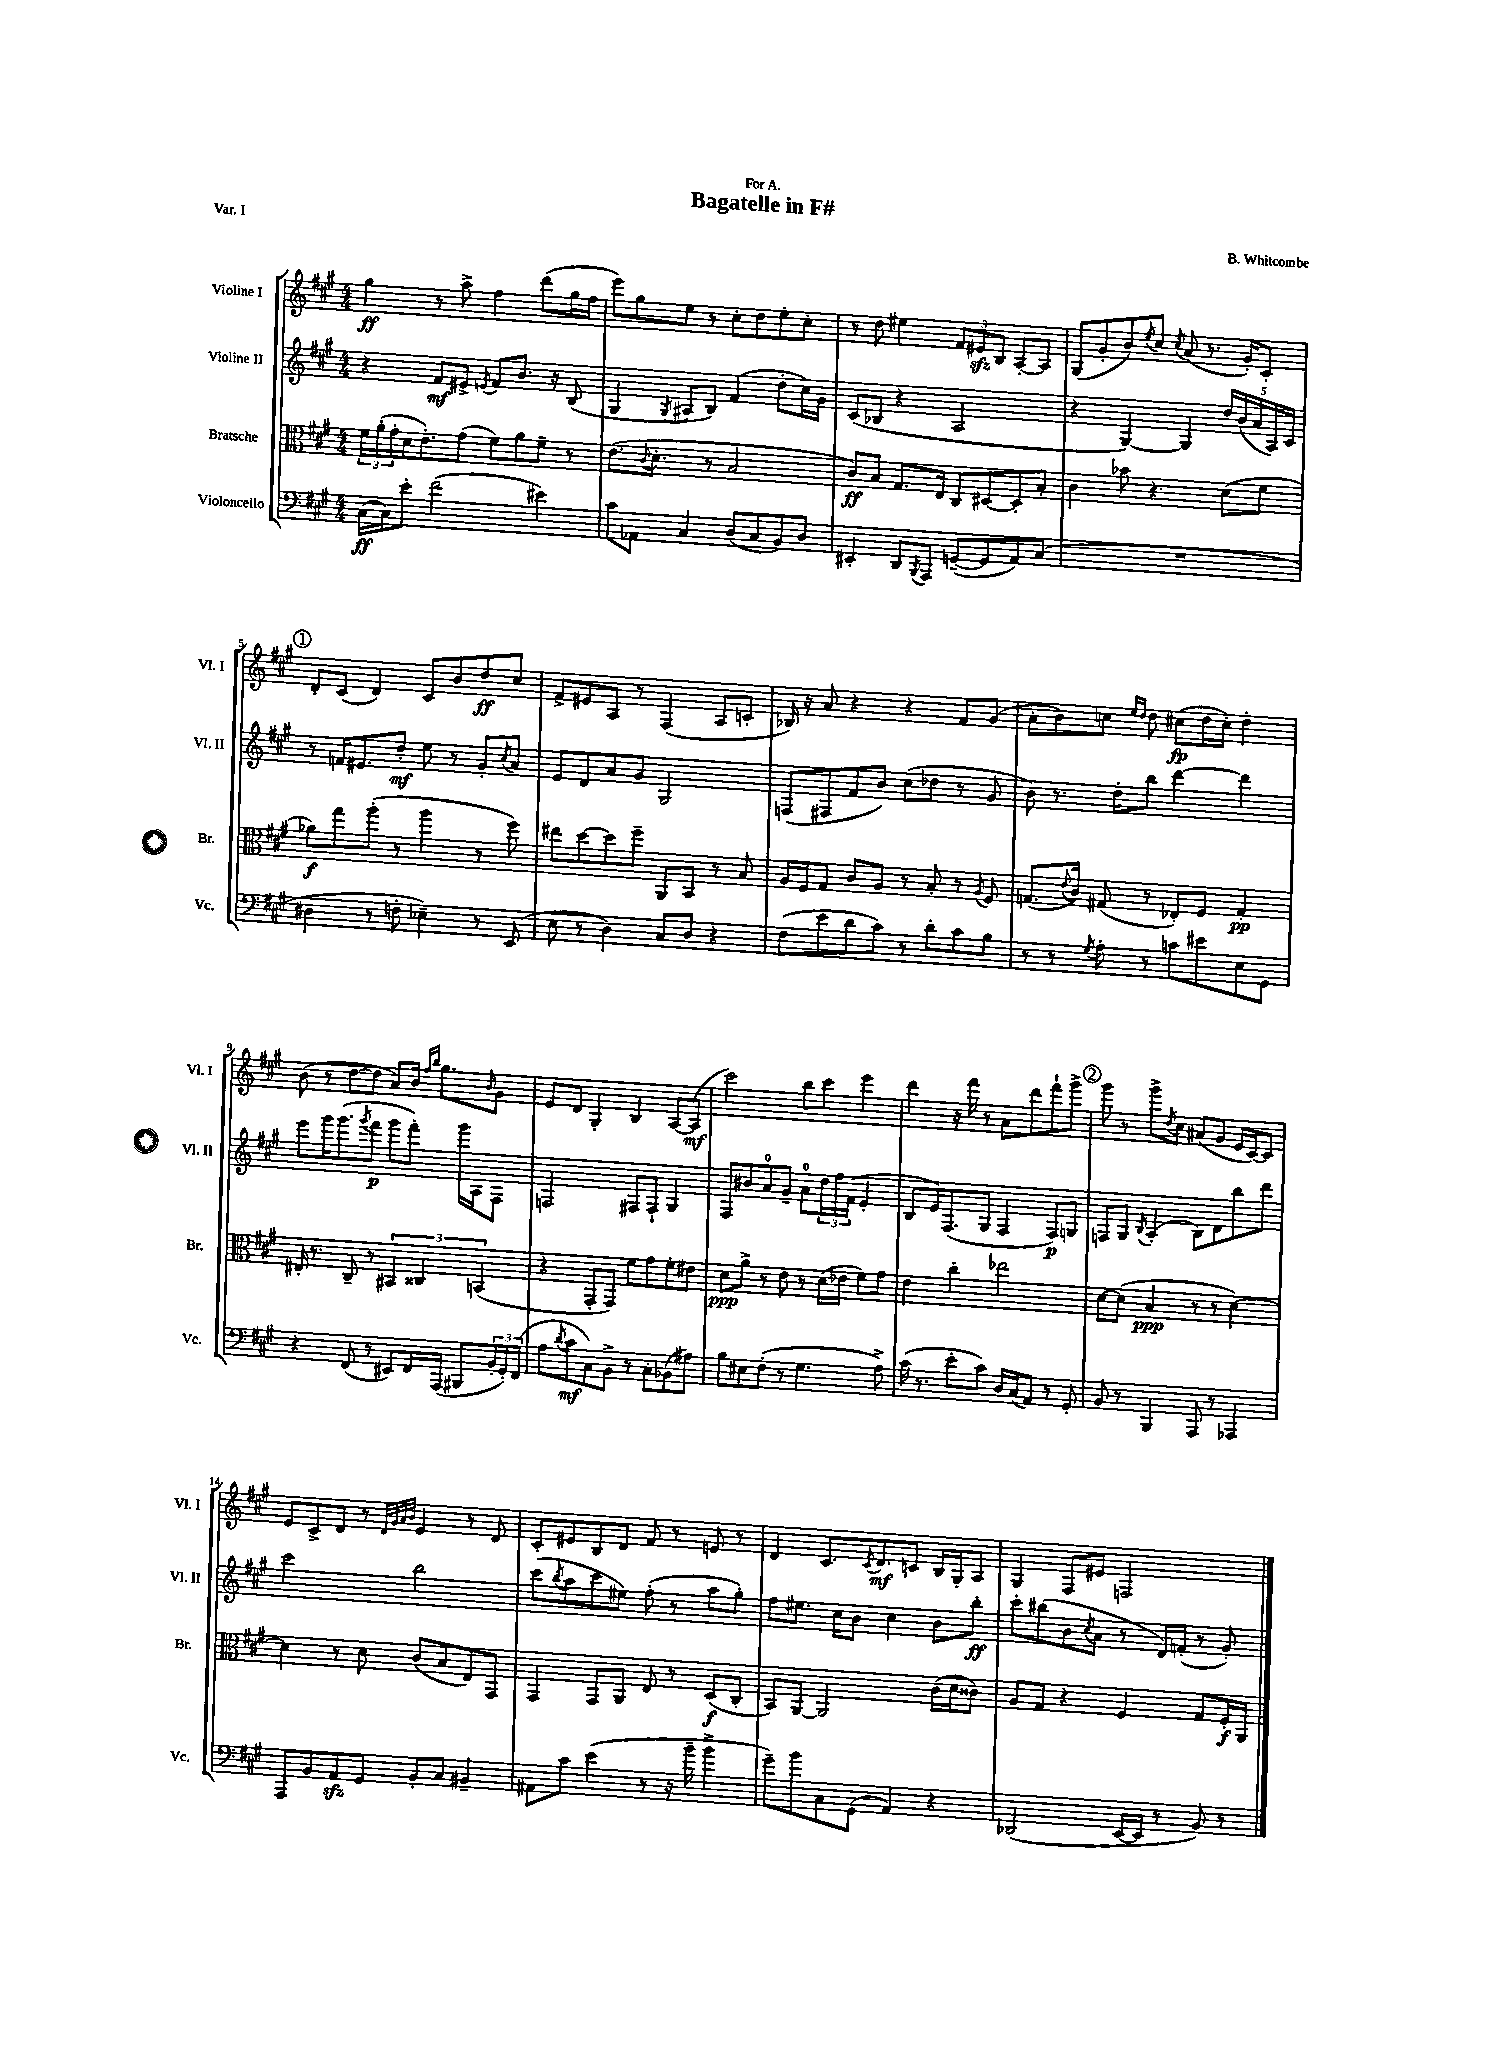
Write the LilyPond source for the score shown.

\header { title = "Bagatelle in F#" composer = "B. Whitcombe" dedication = "For A." piece = "Var. I" }
<<
\new StaffGroup <<
\new Staff = "s0" \with { instrumentName = "Violine I" shortInstrumentName = "Vl. I" } {
    \clef treble \key a \major \numericTimeSignature \time 4/4
    gis''4\ff r8 a''8-> fis''4 d'''8( gis''16 fis''16 |
    e'''8) gis''8 e''8 r8 cis''8-. d''8 e''8-. cis''8-. |
    r8 d''8 eis''4 \tuplet 3/2 { fis'8 eis'8\sfz b8 } a8~-. a8 |
    gis8( gis'8-. b'8) \acciaccatura { e''8 } cis''8 \acciaccatura { cis''8 } a'8( r8. gis'16-.) cis'8-. |
    \mark \markup { \circle "1" } d'8-. cis'8( d'4) cis'8 b'8 d''8\ff cis''8 |
    fis'8-> eis'8 a8 r8 fis4( a8 c'8-. |
    bes16) r16 a'8 r4 r4 fis'8 gis'8( |
    a'8-. b'8) c''8 \grace { e''16 d''16 } d''8 cis''8\fp( d''16 cis''16-.) d''4-. |
    b'8( r8 d''8~ d''8 a'8) b'16 \grace { fis''16 b''16 } gis''8. \grace { b'16 } gis'8 |
    e'8 d'8 gis4-. b4 a8~ a8\mf( |
    cis'''2) b''8 cis'''8 e'''4 |
    d'''4 r16 fis'''16 r8 a'8 d'''8 fis'''8-! gis'''8-> |
    \mark \markup { \circle "2" } gis'''8 r8 gis'''8-> \acciaccatura { d''8 } cis''8 ais'8( gis'8 e'16 cis'16~) cis'8 |
    e'8 cis'8-> d'8 r8 \grace { d'32 gis'32 a'32 b'32 } e'4 r8 d'8 |
    cis'8-. eis'8 b8 d'8 fis'8 r8 e'8 r8 |
    d'4 cis'8. \acciaccatura { cis'8 } d'8.\mf c'8 b16 gis16-. a8 |
    gis4 fis8 eis'8 f2 \bar "|." |
}
\new Staff = "s1" \with { instrumentName = "Violine II" shortInstrumentName = "Vl. II" } {
    \clef treble \key a \major \numericTimeSignature \time 4/4
    r4 fis'8\mf eis'8-> \acciaccatura { e'8 } fis'8 b'8. r16 b8( |
    gis4 \acciaccatura { gis8 } ais8 b8) fis'4( d''8-. cis''16) gis'16 |
    cis'8( bes8 r4 a2 |
    r4 gis4~) gis4 \tuplet 5/4 { d''16 b'16( a'16 a16) cis'16 } |
    \mark \markup { \circle "1" } r8 f'16 eis'8. d''8-.\mf e''8 r8 gis'8-. \acciaccatura { cis''8 } a'8 |
    e'8 d'8 a'8 gis'8 gis2 |
    f8( fis8 fis'8 b'8) cis''8( des''8 r8 gis'8 |
    b'8) r8. d''16-. b''8 d'''4~ d'''4 |
    e'''8 gis'''16 gis'''8.( \acciaccatura { gis'''8 } fis'''8\p gis'''8 fis'''8-.) gis'''16 a16 fis8 |
    f2 fis8 fis8-! gis4 |
    fis8 bis'8 a'8-0 gis'8-- a'8-0 \tuplet 3/2 { d''16 fis''16 fis'16( } e'4-. |
    b8 e'16) fis8.( gis8 fis4 fis8\p) g8 |
    \mark \markup { \circle "2" } f8 gis8 \acciaccatura { b8 } a4-.( b8) d'8 b''8 d'''8 |
    cis'''2 b''2 |
    cis'''8( \acciaccatura { b''8 } a''8 cis'''8 eis''8) fis''8-.( r8 a''8 gis''8-.) |
    fis''8 eis''8. cis''16 b'8 cis''4 b'8 b''8-.\ff |
    cis'''8-. bis''8( b'8 \acciaccatura { cis''8 } a'8 r8 d'16) f'16-.( r8 gis'8-.) \bar "|." |
}
\new Staff = "s2" \with { instrumentName = "Bratsche" shortInstrumentName = "Br." } {
    \clef alto \key a \major \numericTimeSignature \time 4/4
    \tuplet 3/2 { fis'16 a'16-.( gis'16-. } d'16 e'8.-.) gis'8( fis'8) a'8 fis'8-- r8 |
    e'8.( \appoggiatura { cis'8 } d'8.-. r8 b2 |
    cis'8\ff) b8 gis8. e16 cis8 dis8~ dis8-. b8-. |
    cis'4 bes'8 r4. d'8( fis'8 |
    \mark \markup { \circle "1" } aes'8\f) gis''8 a''8-.( r8 a''4 r8 fis''8) |
    eis''8 d''8~ d''8 fis''8-- a,8 b,8 r8 b8 |
    a16 fis16 gis8 cis'8 a8 r8 b8-. r8 \acciaccatura { a8 } fis8 |
    g8.( \appoggiatura { e'8 } cis'16) gis8( r8 ees8-.) fis8 gis4-.\pp |
    eis16-. r8. cis8-- r8 \tuplet 3/2 { bis,4 cisis4 b,4( } |
    r4 gis,8-. gis,8) fis'8 gis'8 fis'8-. eis'8 |
    d'8\ppp a'8-> r8 e'8 r8 d'16( ees'16 fis'8) gis'8 |
    e'4 cis''4-. ees''2 |
    \mark \markup { \circle "2" } d'8~ d'8( b4\ppp r8 r8 d'4~) |
    d'4 r8 d'8 cis'8( b8 e8) gis,8 |
    gis,4 gis,8 a,8 e8 r8 d8\f( cis8-. |
    b,8) a,8~ a,2 cis'16( d'16 cisis'8) |
    a8 gis8 r4 fis4 gis8 fis16-.\f a,16 \bar "|." |
}
\new Staff = "s3" \with { instrumentName = "Violoncello" shortInstrumentName = "Vc." } {
    \clef bass \key a \major \numericTimeSignature \time 4/4
    cis16\ff( cis16) e'8-. fis'2( eis'4) |
    cis'8 aes,8 cis4 d8( cis8 b,8) d8 |
    eis,4-. d,8 \acciaccatura { b,,8 } a,,8 g,8~--( g,8 a,8) cis8( |
    R1 |
    \mark \markup { \circle "1" } dis4 r8 f8-. ees4--) r8 e,8( |
    e8 r8 d4) cis8 d8 r4 |
    fis8( e'8 d'8 cis'8) r8 d'8-. cis'8 b8 |
    r8 r8 \acciaccatura { gis8 } a8-. r8 c'8 eis'8 e8 gis,8 |
    r4 fis,8( r8 eis,8) fis,16 a,,16( bis,,8 \tuplet 3/2 { b,16-. gis,16-.) fis,16( } |
    a8 \acciaccatura { d'8 } cis'8\mf cis8) b,8-> r8 cis8-. bes,8( ais8) |
    b8 eis8 fis8-.( r8 gis4. a8->) |
    cis'16( r8. e'8-. cis'8) d16 cis16( a,8) r8 gis,8-. |
    \mark \markup { \circle "2" } b,8 r8 b,,4 a,,8 r8 aes,,4 |
    a,,8 b,8 a,8\sfz gis,8 b,8-. cis8 bis,4-- |
    ais,8 cis'8 e'4( r8 r16 b'16-- b'4-> |
    gis'8--) b'8 cis8 gis,8( a,4) r4 |
    des,2( e,16~ e,16 r8 b,8) r8 \bar "|." |
}
>>
>>
